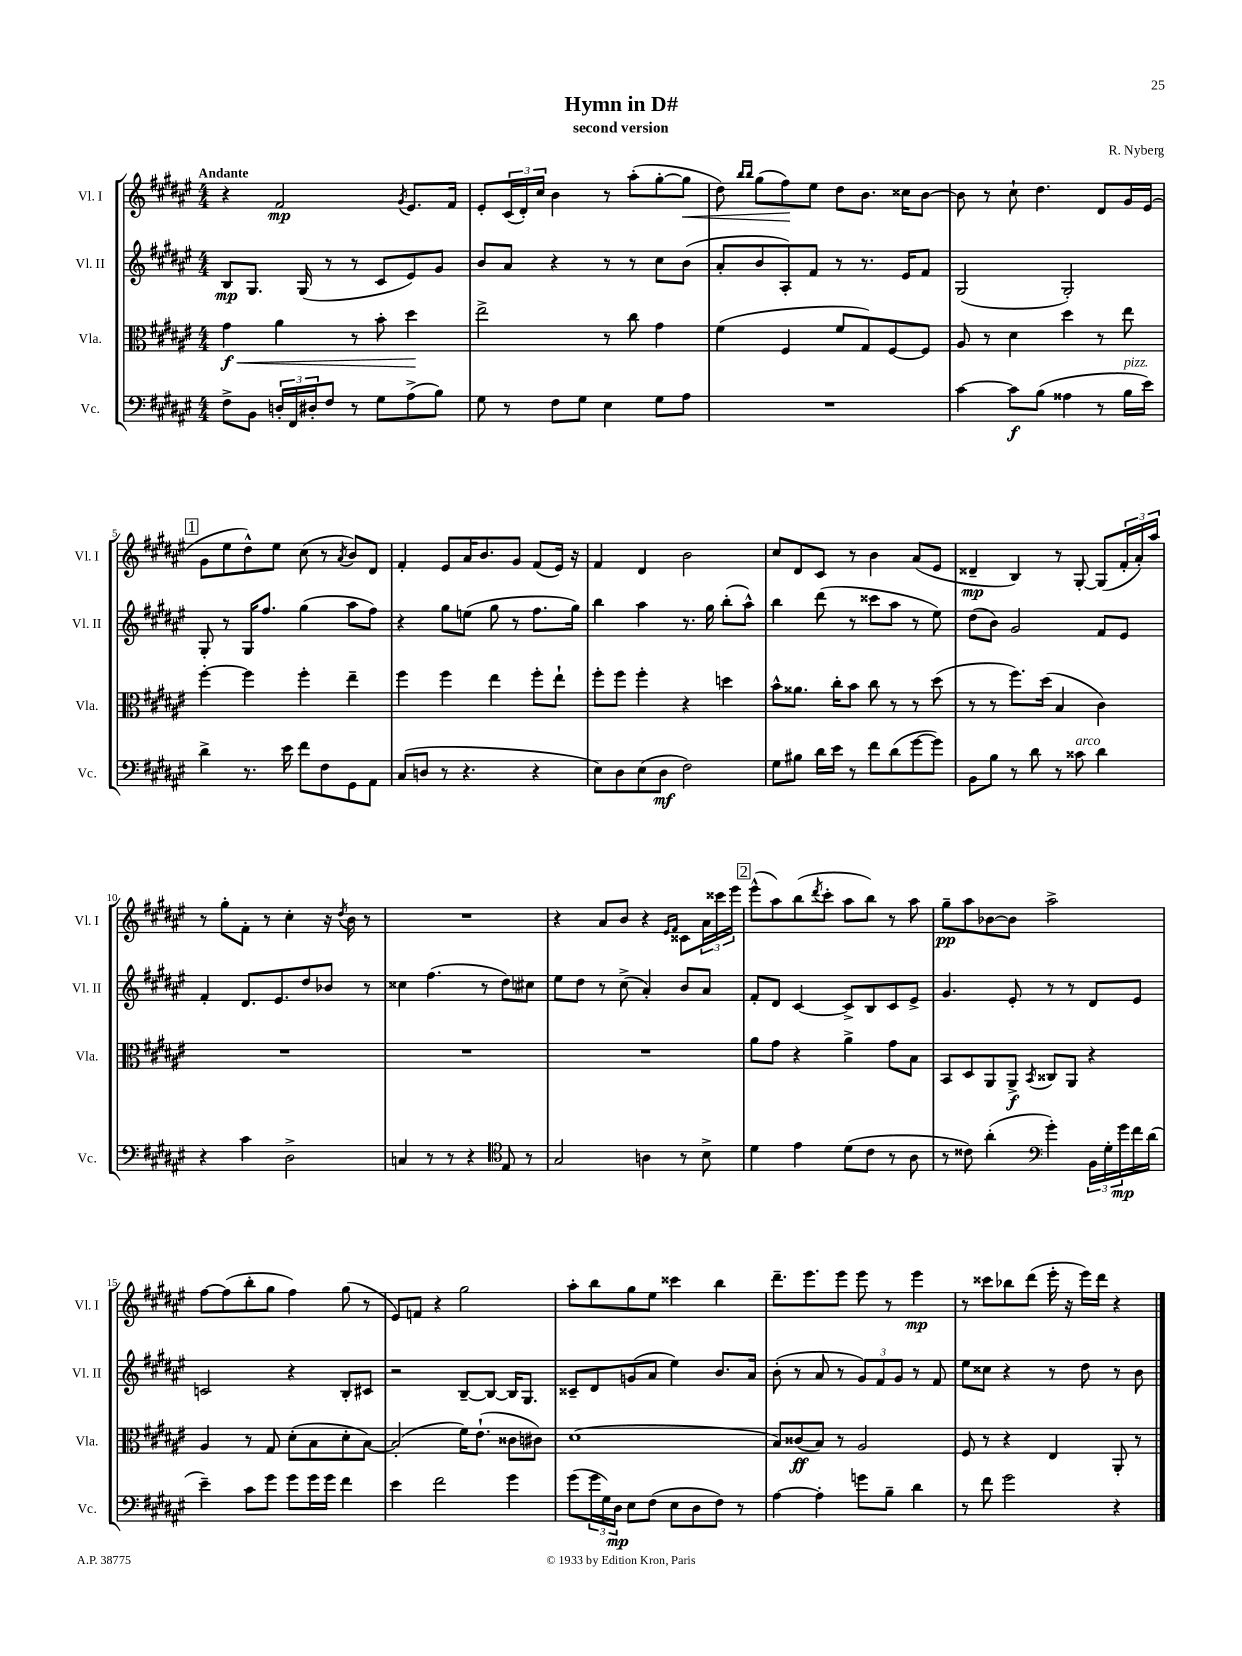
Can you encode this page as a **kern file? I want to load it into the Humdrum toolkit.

**kern	**dynam	**kern	**dynam	**kern	**dynam	**kern	**dynam
*part4	*part4	*part3	*part3	*part2	*part2	*part1	*part1
*staff4	*staff4	*staff3	*staff3	*staff2	*staff2	*staff1	*staff1
*I"Vc.	*	*I"Vla.	*	*I"Vl. II	*	*I"Vl. I	*
*I'Vc.	*	*I'Vla.	*	*I'Vl. II	*	*I'Vl. I	*
*clefF4	*	*clefC3	*	*clefG2	*	*clefG2	*
*k[f#c#g#d#a#e#]	*	*k[f#c#g#d#a#e#]	*	*k[f#c#g#d#a#e#]	*	*k[f#c#g#d#a#e#]	*
*M4/4	*	*M4/4	*	*M4/4	*	*M4/4	*
=1	=1	=1	=1	=1	=1	=1	=1
!	!	!	!	!	!	!LO:TX:a:B:t=Andante	!
!	!	!	!LO:HP:b	!	!	!	!
8F#^\L	.	4g#\	< f	8B/L	mp	4r	.
8BB\J	.	.	.	8.G#/J	.	.	.
24Dn'/LL	.	4a#\	.	.	.	2f#/	mp
24FF#/	.	.	.	.	.	.	.
.	.	.	.	(16G#/	.	.	.
24D#X'/J	.	.	.	.	.	.	.
8F#/J	.	.	.	8r	.	.	.
8r	.	8r	.	8r	.	.	.
8G#\L	.	8b'\	.	8c#/L	.	.	.
.	.	.	.	.	.	8qg#/	.
(8A#^\	.	4dd#\	.	8e#/)	.	8.e#/L	.
8B\J)	.	.	.	8g#/J	.	.	.
.	.	.	.	.	.	16f#/Jk	.
.	.	.	[	.	.	.	.
=2	=2	=2	=2	=2	=2	=2	=2
8G#\	.	2ee#^\	.	8b/L	.	8e#'/L	.
8r	.	.	.	8a#/J	.	(24c#/L	.
.	.	.	.	.	.	24d#'/)	.
.	.	.	.	.	.	24cc#/JJ	.
8F#\L	.	.	.	4r	.	4b\	.
8G#\J	.	.	.	.	.	.	.
4E#\	.	8r	.	8r	.	8r	.
.	.	8cc#\	.	8r	.	(8aa#'\L	.
8G#\L	.	4g#\	.	8cc#\L	.	[8gg#'\	.
!	!	!	!	!	!	!	!LO:HP:b
8A#\J	.	.	.	(8b\J	.	8gg#\J]	<
=3	=3	=3	=3	=3	=3	=3	=3
1r	.	(4f#\	.	8a#'/L	.	8dd#\)	.
.	.	.	.	.	.	16qqbb/LL	.
.	.	.	.	.	.	16qqbb/JJ	.
.	.	.	.	8b/	.	(8gg#\L	.
.	.	4F#/	.	8A#'/)	.	8ff#\)	.
.	.	.	.	8f#/J	.	8ee#\J	[
.	.	8f#/L	.	8r	.	8dd#\L	.
.	.	8G#/)	.	8.r	.	8.b\J	.
.	.	[8F#/	.	.	.	.	.
.	.	.	.	16e#/KL	.	16cc##X\KL	.
.	.	8F#/J]	.	8f#/J	.	[8b\J	.
=4	=4	=4	=4	=4	=4	=4	=4
[4c#\	.	8A#/	.	(2G#/	.	8b\]	.
.	.	8r	.	.	.	8r	.
8c#\L]	f	4d#\	.	.	.	8cc#`\	.
(8B\J	.	.	.	.	.	4.dd#\	.
4A##X\	.	4dd#\	.	2G#'/)	.	.	.
8r	.	8r	.	.	.	8d#/L	.
!LO:TX:a:i:t=pizz.	!	!	!	!	!	!	!
16B\LL	.	8ee#\	.	.	.	16g#/L	.
16e#\JJ)	.	.	.	.	.	(16e#/JJ	.
!!LO:LB:g=z
!!LO:REH:place=s1:t=1
=5	=5	=5	=5	=5	=5	=5	=5
4d#^\	.	[4ff#'\	.	8G#'/	.	8g#\L	.
.	.	.	.	8r	.	8ee#\	.
8.r	.	4ff#\]	.	16G#/KL	.	8dd#^^\)	.
.	.	.	.	8.ff#/J	.	.	.
.	.	.	.	.	.	8ee#\J	.
16e#\	.	.	.	.	.	.	.
8f#\L	.	4ff#'\	.	(4gg#\	.	(8cc#\	.
8F#\	.	.	.	.	.	8r	.
.	.	.	.	.	.	8qa#/	.
8GG#\	.	4ee#~\	.	8aa#\L	.	8b/L)	.
8AA#\J	.	.	.	8ff#\J)	.	8d#/J	.
=6	=6	=6	=6	=6	=6	=6	=6
(8C#/L	.	4ff#\	.	4r	.	4f#'/	.
8Dn/J	.	.	.	.	.	.	.
8r	.	4ff#\	.	8gg#\L	.	8e#/L	.
4.r	.	.	.	(8een\J	.	16a#/K	.
.	.	.	.	.	.	8.b/	.
.	.	4ee#\	.	8gg#\	.	.	.
.	.	.	.	8r	.	8g#/J	.
4r	.	8ff#'\L	.	8.ff#\L	.	(8f#/L	.
.	.	8ee#`\J	.	.	.	16e#/Jk)	.
.	.	.	.	16gg#\Jk)	.	16r	.
=7	=7	=7	=7	=7	=7	=7	=7
8E#\L)	.	8ff#'\L	.	4bb\	.	4f#/	.
8D#\	.	8ff#\J	.	.	.	.	.
(8E#\	.	4ff#'\	.	4aa#\	.	4d#/	.
8D#\J	mf	.	.	.	.	.	.
2F#\)	.	4r	.	8.r	.	2b\	.
.	.	.	.	16gg#\	.	.	.
.	.	4ddn\	.	(8bb'\L	.	.	.
.	.	.	.	8aa#^^\J)	.	.	.
=8	=8	=8	=8	=8	=8	=8	=8
8G#\L	.	8b^^\L	.	4bb\	.	8cc#/L	.
8B#X\J	.	8.a##X\J	.	.	.	8d#/	.
16d#\LL	.	.	.	(8ddd#\	.	8c#/J	.
16e#\JJ	.	16cc#'\KL	.	.	.	.	.
8r	.	8b\J	.	8r	.	8r	.
8f#\L	.	8cc#\	.	8ccc##X\L	.	4b\	.
(8d#\	.	8r	.	8aa#\J	.	.	.
[8g#\	.	8r	.	8r	.	(8a#/L	.
8g#\J])	.	(8dd#\	.	8ee#\)	.	8e#/J	.
=9	=9	=9	=9	=9	=9	=9	=9
8BB\L	.	8r	.	(8dd#\L	.	4d##X~/	mp
8B\J	.	8r	.	8b\J)	.	.	.
8r	.	8.ff#\L)	.	2g#/	.	4B/)	.
8d#\	.	.	.	.	.	.	.
.	.	(16dd#\Jk	.	.	.	.	.
8r	.	4B/	.	.	.	8r	.
!LO:TX:a:i:t=arco	!	!	!	!	!	!	!
8c##X\	.	.	.	.	.	[8G#'/	.
4d#\	.	4c#\)	.	8f#/L	.	(8G#/L]	.
.	.	.	.	8e#/J	.	24f#'/L	.
.	.	.	.	.	.	24a#'/)	.
.	.	.	.	.	.	24aa#/JJ	.
!!LO:LB:g=z
=10	=10	=10	=10	=10	=10	=10	=10
4r	.	1r	.	4f#'/	.	8r	.
.	.	.	.	.	.	8gg#'\L	.
4c#\	.	.	.	8.d#/L	.	8f#'\J	.
.	.	.	.	.	.	8r	.
.	.	.	.	8.e#/	.	.	.
2D#^\	.	.	.	.	.	4cc#'\	.
.	.	.	.	8dd#/	.	.	.
.	.	.	.	8b-X/J	.	16r	.
.	.	.	.	.	.	8qdd#/	.
.	.	.	.	.	.	16b\	.
.	.	.	.	8r	.	8r	.
=11	=11	=11	=11	=11	=11	=11	=11
4Cn/	.	1r	.	4cc##X\	.	1r	.
8r	.	.	.	(4.ff#\	.	.	.
8r	.	.	.	.	.	.	.
4r	.	.	.	.	.	.	.
.	.	.	.	8r	.	.	.
*clefC4	*	*	*	*	*	*	*
8E#/	.	.	.	8dd#\L)	.	.	.
8r	.	.	.	8cc#X\J	.	.	.
=12	=12	=12	=12	=12	=12	=12	=12
2G#/	.	1r	.	8ee#\L	.	4r	.
.	.	.	.	8dd#\J	.	.	.
.	.	.	.	8r	.	8a#/L	.
.	.	.	.	(8cc#^\	.	8b/J	.
4An\	.	.	.	4a#'/)	.	4r	.
.	.	.	.	.	.	16qqe#/LL	.
.	.	.	.	.	.	16qqf#/JJ	.
8r	.	.	.	8b/L	.	8c##X\L	.
8B^\	.	.	.	8a#/J	.	24a#\L	.
.	.	.	.	.	.	24ccc##X\	.
.	.	.	.	.	.	24eee#\JJ	.
!!LO:REH:place=s1:t=2
=13	=13	=13	=13	=13	=13	=13	=13
4d#\	.	8a#\L	.	8f#'/L	.	(8eee#^^\L	.
.	.	8g#\J	.	8d#/J	.	8aa#\)	.
4e#\	.	4r	.	[4c#/	.	(8bb\	.
.	.	.	.	.	.	8qddd#/	.
.	.	.	.	.	.	8ccc#'\J	.
(8d#\L	.	4a#^\	.	8c#^/L]	.	8aa#\L	.
8c#\J	.	.	.	8B/	.	8bb\J)	.
8r	.	8g#\L	.	8c#/	.	8r	.
8A#\	.	8B\J	.	8e#^/J	.	8aa#\	.
=14	=14	=14	=14	=14	=14	=14	=14
8r	.	8BB/L	.	4.g#/	.	8gg#~\L	pp
8c##X\)	.	8D#/	.	.	.	8aa#\	.
(4a#'\	.	8AA#/	.	.	.	[8b-X\	.
.	.	8AA#^/J	f	8e#'/	.	8b-\J]	.
*clefF4	*	*	*	*	*	*	*
.	.	8qBB/	.	.	.	.	.
4g#'\)	.	8C##X/L	.	8r	.	2aa#^\	.
.	.	8AA#/J	.	8r	.	.	.
24BB\LL	.	4r	.	8d#/L	.	.	.
24G#'\	.	.	.	.	.	.	.
24g#\	mp	.	.	.	.	.	.
16f#\	.	.	.	8e#/J	.	.	.
(16d#\JJ	.	.	.	.	.	.	.
!!LO:LB:g=z
=15	=15	=15	=15	=15	=15	=15	=15
4e#~\)	.	4A#/	.	2cn/	.	[8ff#\L	.
.	.	.	.	.	.	(8ff#\]	.
8c#\L	.	8r	.	.	.	8bb'\	.
8g#\J	.	8G#/	.	.	.	8gg#\J	.
8g#\L	.	(8d#'\L	.	4r	.	4ff#\)	.
16g#\L	.	8B\	.	.	.	.	.
16g#\JJ	.	.	.	.	.	.	.
4f#\	.	8d#'\	.	8B'/L	.	(8gg#\	.
.	.	[8B\J)	.	8c#X/J	.	8r	.
=16	=16	=16	=16	=16	=16	=16	=16
4e#\	.	(2B'/]	.	2r	.	8e#/L)	.
.	.	.	.	.	.	8fn/J	.
2f#\	.	.	.	.	.	4r	.
.	.	16f#\KL)	.	[8B~/L	.	2gg#\	.
.	.	(8.e#`\J	.	.	.	.	.
.	.	.	.	8B/J_	.	.	.
4g#\	.	8c##X\L	.	16B/KL]	.	.	.
.	.	.	.	8.G#/J	.	.	.
.	.	8c#X\J)	.	.	.	.	.
=17	=17	=17	=17	=17	=17	=17	=17
(8g#\L	.	(1d#	.	8c##X~/L	.	8aa#'\L	.
24g#\L	.	.	.	8d#/	.	8bb\	.
24G#\)	.	.	.	.	.	.	.
24D#\JJ	mp	.	.	.	.	.	.
8E#\L	.	.	.	(8gn/	.	8gg#\	.
(8F#\J	.	.	.	8a#/J	.	8ee#\J	.
8E#\L	.	.	.	4ee#\)	.	4ccc##X\	.
8D#\	.	.	.	.	.	.	.
8F#\J)	.	.	.	8.b/L	.	4bb\	.
8r	.	.	.	.	.	.	.
.	.	.	.	16a#/Jk	.	.	.
=18	=18	=18	=18	=18	=18	=18	=18
[4A#\	.	8B/L)	.	(8b'\	.	8.ddd#~\L	.
.	.	(8c##X/	ff	8r	.	.	.
.	.	.	.	.	.	8.eee#\	.
4A#'\]	.	8B/J)	.	8a#/	.	.	.
.	.	8r	.	8r	.	8eee#\J	.
8gn\L	.	2A#/	.	12g#/L)	.	8eee#\	.
.	.	.	.	12f#/	.	.	.
8B~\J	.	.	.	.	.	8r	.
.	.	.	.	12g#/J	.	.	.
4d#\	.	.	.	8r	.	4eee#\	mp
.	.	.	.	8f#/	.	.	.
=19	=19	=19	=19	=19	=19	=19	=19
8r	.	8F#/	.	8ee#\L	.	8r	.
8f#\	.	8r	.	8cc##X\J	.	8ccc##X\L	.
2g#\	.	4r	.	4r	.	8bb-X\	.
.	.	.	.	.	.	(8ddd#\J	.
.	.	4E#/	.	8r	.	16eee#'\	.
.	.	.	.	.	.	16r	.
.	.	.	.	8dd#\	.	16eee#\LL)	.
.	.	.	.	.	.	16ddd#\JJ	.
4r	.	8AA#'/	.	8r	.	4r	.
.	.	8r	.	8b\	.	.	.
==	==	==	==	==	==	==	==
*-	*-	*-	*-	*-	*-	*-	*-
